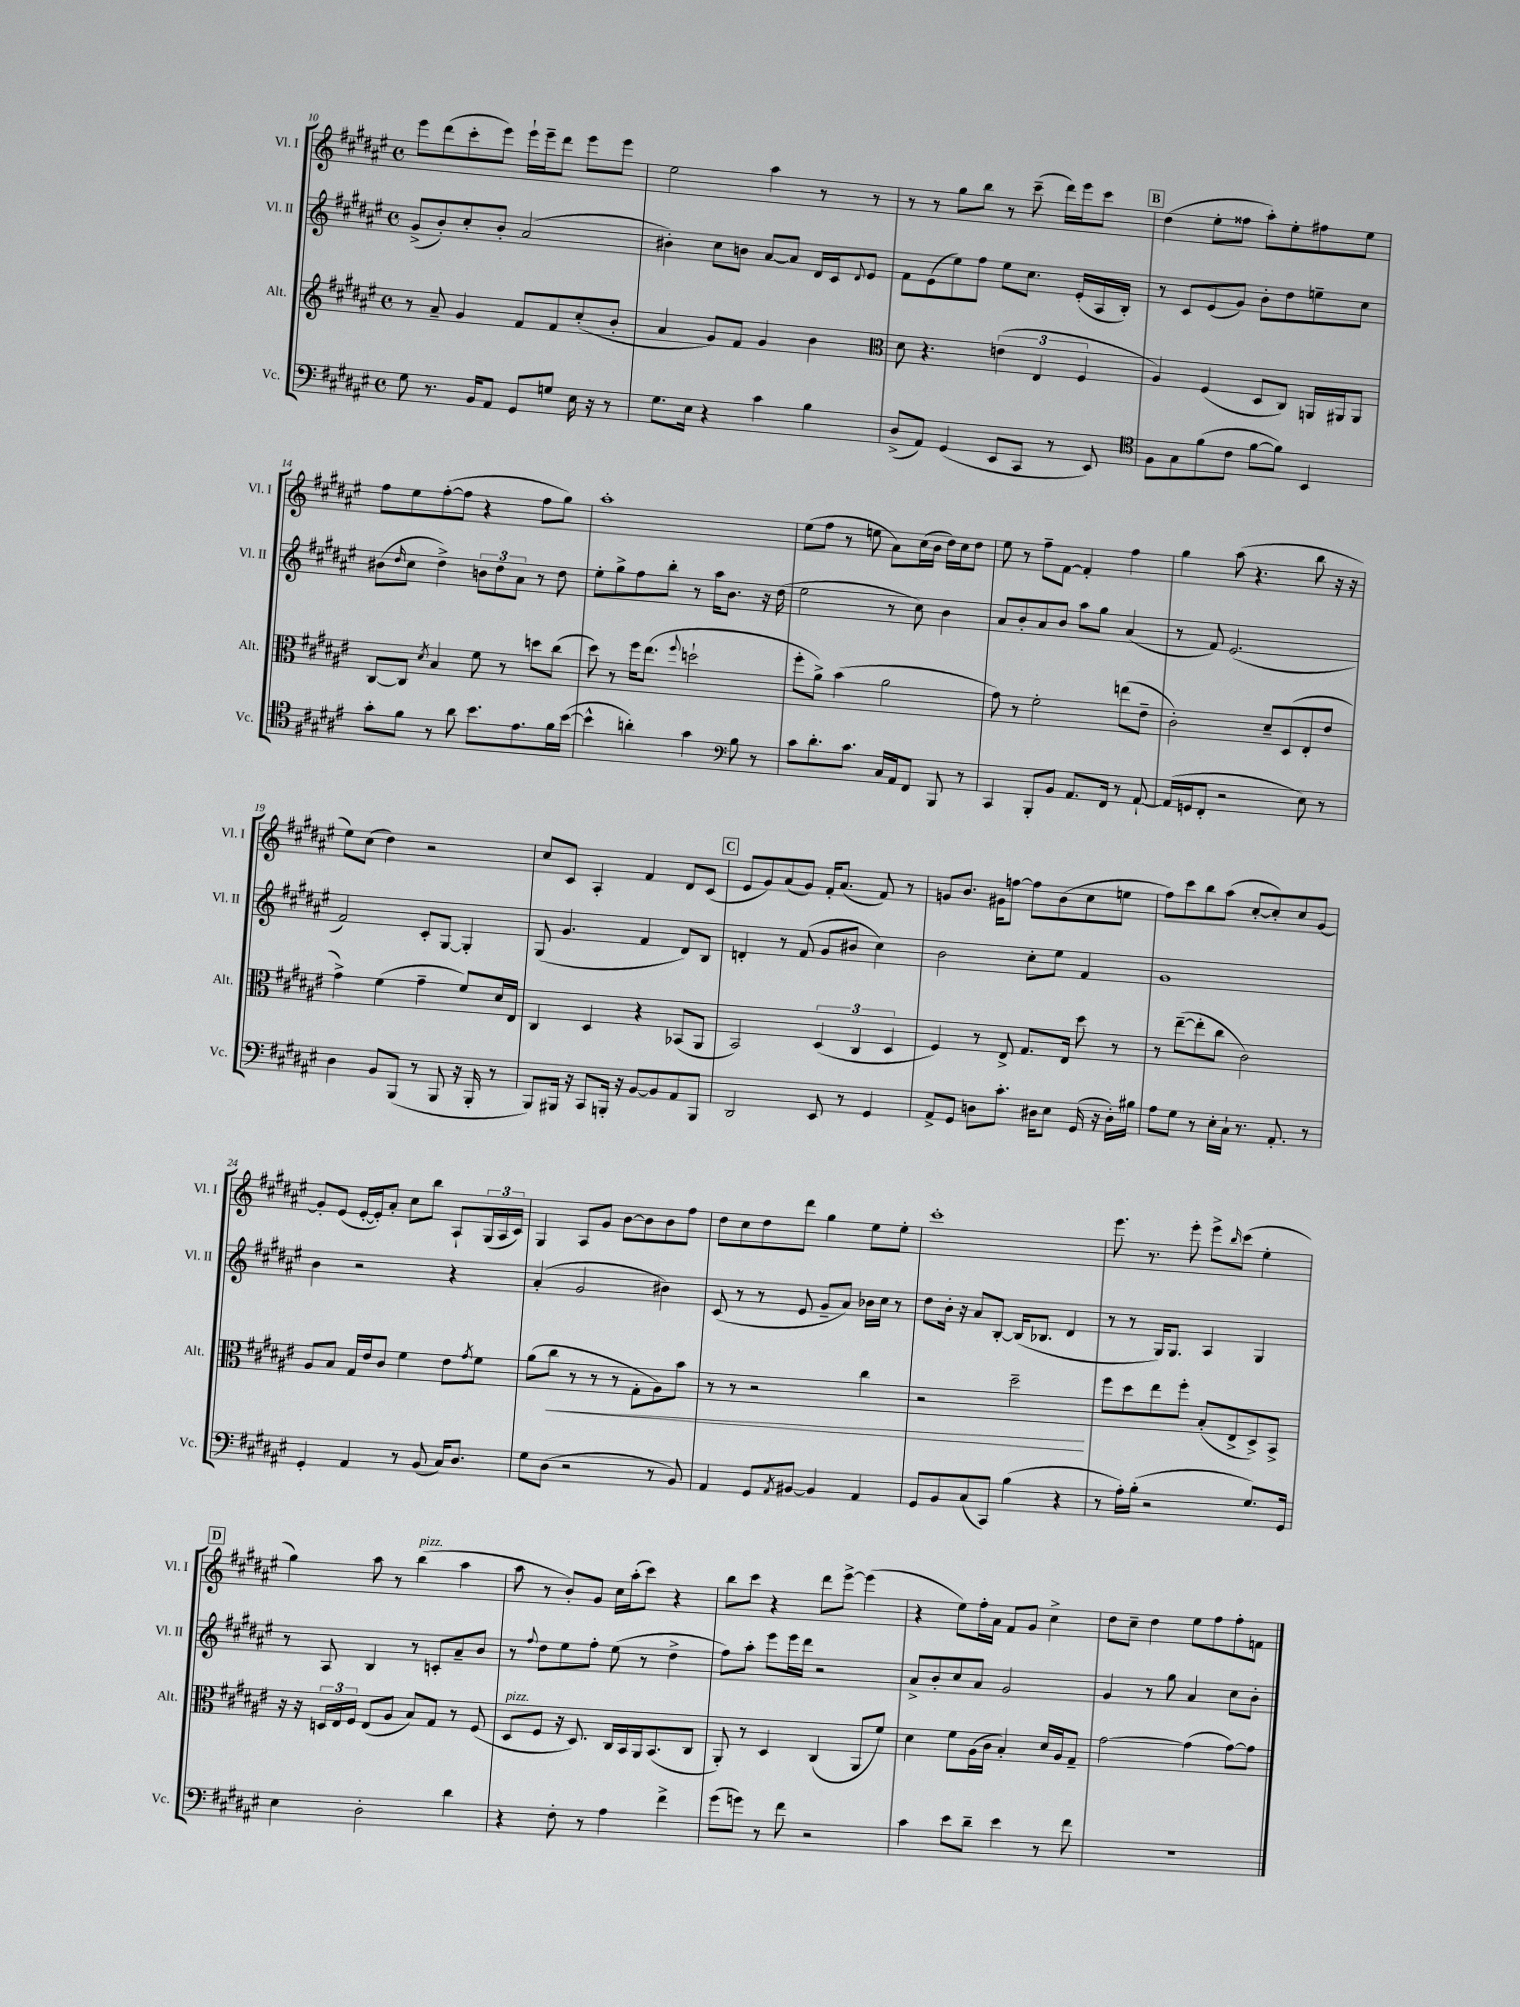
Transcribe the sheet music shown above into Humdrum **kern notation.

**kern	**kern	**kern	**kern
*staff4	*staff3	*staff2	*staff1
*clefF4	*clefG2	*clefG2	*clefG2
*k[f#c#g#d#a#e#]	*k[f#c#g#d#a#e#]	*k[f#c#g#d#a#e#]	*k[f#c#g#d#a#e#]
*M4/4	*M4/4	*M4/4	*M4/4
*met(c)	*met(c)	*met(c)	*met(c)
8G#\	8r	(8g#^/L	8eee#\L
8.r	8a#~/	8b'/)	(8ddd#\
.	4g#/	8cc#'/	8ccc#'\
16BB/LK	.	.	.
8AA#/J	.	8b'/J	8eee#\J)
8GG#/L	8f#/L	(2a#/	16eee#`\LL
.	.	.	16eee#~\J
8G/J	8f#/	.	8ddd#\J
16E#\	(8cc#'/	.	8eee#\L
16r	.	.	.
8r	8b'/J	.	8eee#\J
=	=	=	=
8.G#\L	4a#/	4b#'\)	2ee#\
16E#\Jk	.	.	.
4r	8g#/L)	8cc#\L	.
.	8f#/J	8b\J	.
4c#\	4g#/	[8a#/L	4aa#\
.	.	8a#/]J	.
4B\	4b\	16d#/LL	8r
.	.	16c#/J	.
.	.	8qqd#/	.
.	.	8e#/J	8r
=	=	=	=
*	*clefC3	*	*
(8D#^/L	8d#\	8f#\L	8r
8AA#/J)	4.r	(8e#\	8r
(4GG#/	.	8ee#\)	8gg#\L
.	.	8ff#\J	8bb\J
8EE#/L	(6e\	8ee#\L	8r
8CC#/J	.	8.cc#\J	(8ccc#~\
.	6E#/	.	.
8r	.	.	16ddd#\LL)
.	.	(16e#'/LL	16eee#\J
.	6F#/	.	.
8EE#/)	.	16A#/	8ccc#\J
.	.	16B'/JJ)	.
=	=	=	=
*clefC4	*	*	*
8F#\L	4A#/)	8r	(4dd#\
8G#\	.	8c#/L	.
(8f#\	(4F#/	(8e#/	8ee#'\L
8c#\J	.	8g#/J)	8ff##\J
[8f#\L	8D#/L	8b'\L	8aa#'\L)
8f#\]J)	8C#/J)	8dd#\	8ee#'\
4BB/	16AA/LL	8ee~\	8ff#\
.	16AA#/J	.	.
.	8AA#/J	8cc#\J	8ee#\J
=	=	=	=
8g#'\L	[8C#/L	(8b#\L	8ff#\L
.	.	16qqdd#/	.
8f#\J	8C#/]J	8cc#\J	8ee#\
.	8qd#/	.	.
8r	4B/	4dd#^\)	([8ff#'\
8a#\	.	.	8ff#\]J
8.b\L	8f#\	12b\L	4r
.	.	12dd#\	.
.	8r	.	.
.	.	12a#\J	.
8.e#\	.	.	.
.	8dd\L	8r	8ff#\L
16f#\L	(8cc#\J	8dd#\	8gg#\J)
([16b\JJ	.	.	.
=	=	=	=
4b^^\]	8dd#\)	8ee#'\L	1aa#'
.	8r	8gg#^\	.
4a'\)	16ff#\LK	8ff#\	.
.	(8.ee#\J	.	.
.	.	8bb'\J	.
.	8qqff#/	.	.
4g#\	2dd`\	8r	.
.	.	16aa#\LK	.
.	.	8.b\J	.
*clefF4	*	*	*
8B\	.	.	.
8r	.	16r	.
.	.	(16dd#\	.
=	=	=	=
8c#\L	8ff#'\L	2ee#\	(8ee#\L
8.d#'\	8a#^\J)	.	8ff#\J
.	(4b\	.	8r
8.c#\J	.	.	.
.	.	.	8ee\
16C#/LL	2a#\	8r	8a#\L)
16AA#/J	.	.	.
8FF#/J	.	8cc#\)	(16cc#\L
.	.	.	16b\JJ
8BBB/	.	4b\	16dd#\LL)
.	.	.	16cc#\J
8r	.	.	8dd#\J
=	=	=	=
4CC#/	8g#\)	8a#/L	8ee#\
.	8r	8b'/	8r
8BBB'/L	2f#'\	8a#/	8ff#~\L
8BB/J	.	8b/J	[8f#\J
8.AA#/L	.	8aa#\L	4f#'/]
.	.	8gg#\J	.
16FF#/Jk	.	.	.
8r	(8ee\L	(4a#/	4ff#\
[8AA#`/	8e#~\J	.	.
=	=	=	=
(16AA#/]LL	2c#'\)	8r	4gg#\
16GG/J	.	.	.
8FF#'/J	.	8f#/)	.
2r	.	(2.e#/	(8aa#\
.	.	.	4.r
.	8d#~/L	.	.
.	(8D#/	.	.
8E#\)	8E#'/	.	8bb\
8r	8e#/J	.	16r
.	.	.	16r
=	=	=	=
4D#\	4g#^\)	2f#/)	8ee#\L)
.	.	.	(8cc#\J
8BB/L	(4f#\	.	4dd#\)
(8BBB/J	.	.	.
8r	4g#~\	8c#'/L	2r
8BBB/	.	[8G#/J	.
16r	8f#/L)	4G#'/]	.
16BBB'/	.	.	.
8r	16d#/L	.	.
.	16E#/JJ	.	.
=	=	=	=
8BBB/L)	4C#/	(8G#/	8cc#/L
16BBB#/Jk	.	4.g#/	8c#/J
16r	.	.	.
8CC#/L	4D#/	.	4A#'/
16BBB'/Jk	.	.	.
16r	.	.	.
[8BB/L	4r	4f#/	4f#/
8BB/]	.	.	.
8AA#/	(8BB-/L	8d#/L)	8d#/L
8BBB/J	8AA#/J	8B/J	(8c#/J
=	=	=	=
2DD#/	2BB/)	4d'/	8e#/L
.	.	.	8g#/)
.	.	8r	(8a#/
.	.	(8f#/	8g#/J)
8EE#/	(6D#/	8g#/L	16f#'/LK
.	.	.	(8.a#/J
8r	.	8b#/J	.
.	6C#/	.	.
4GG#/	.	4cc#\)	8f#/)
.	6D#/	.	.
.	.	.	8r
=	=	=	=
8AA#^/L	4F#/)	2b\	8g/L
8GG#/J	.	.	8.b/J
8D\L	8r	.	.
.	.	.	16g#\LK
8.c#'\J	8E#^/	.	[8ff\J
.	8.G#/L	8cc#'\L	8ff\]L
16D#\LK	.	.	.
8E#\J	.	8ee#\J	(8b\
.	16E#/Jk	.	.
(16GG#/	8dd#\	4f#/	8cc#\
16r	.	.	.
16D#'\LL)	8r	.	8ee\J
16B#\JJ	.	.	.
=	=	=	=
8A#\L	8r	1g#	8ff#\L)
8G#\J	([8ee#~\L	.	8ccc#\
8r	8ee#'\]	.	8bb\
16E#'\LL	8cc#\J	.	(8aa#\J
16C#`\JJ	.	.	.
8.r	2c#\)	.	[8cc#'/L
.	.	.	8cc#'/])
8.AA#'/	.	.	.
.	.	.	8cc#/
8r	.	.	[8g#/J
=	=	=	=
4GG#'/	8A#/L	4b\	8g#'/]L
.	8B/J	.	(8e#/J
4AA#/	16G#/LL	2r	[16e#'/LL
.	16e#/J	.	16e#'/]J)
.	8c#/J	.	8a#'/J
8r	4f#\	.	8cc#\L
(8BB/	.	.	8bb\J
16C#/LK)	8e#\L	4r	8A#`/L
8.D#/J	.	.	.
.	8qg#/	.	.
.	8f#\J	.	(24G#/L
.	.	.	24A#/
.	.	.	24c#/JJ)
=	=	=	=
8G#\L	(8a#\L	(4a#'/	4G#/
(8D#\J	8cc#\J	.	.
2r	8r	2g#/	8A#/L
.	8r	.	8g#/J
.	8r	.	[8b\L
.	8G#'\L	.	8b\]
8r	8A#\)	4b#\)	8b\
8BB/)	8b\J	.	8ff#\J
=	=	=	=
4AA#/	8r	(8c#/	8dd#\L
.	8r	8r	8cc#\
8GG#/L	2r	8r	8dd#\
8qAA#/	.	.	.
[8BB#/J	.	8e#/	8ddd#\J
4BB#/]	.	8g#~/L	4gg#\
.	.	8a#/J)	.
4AA#/	4cc#\	16b-\LL	8ee#\L
.	.	16cc#\JJ	.
.	.	8r	8ee#'\J
=	=	=	=
8GG#/L	2r	8dd#\L	1ccc#'
8BB/	.	16b'\Jk	.
.	.	16r	.
(8C#/	.	8a#/L	.
8CC#/J)	.	[8B'/J	.
(4B\	2dd#~\	(16B/]LK	.
.	.	8.B-/J	.
4r	.	4d#/	.
=	=	=	=
8r	8ff#\L	8r	8.eee#\
16A#'\LL)	8dd#\	8r	.
(16B'\JJ	.	.	8.r
2r	8ee#\	16G#/LK)	.
.	.	8.G#/J	.
.	8ff#'\J	.	8eee#'\
.	(8B'/L	4A#/	8eee#^\L
.	.	.	16qqbb/
.	8E#^/	.	(8ccc#\J
8.G#/L)	8D#^/)	4G#/	4ee#'\
.	8BB^/J	.	.
16GG#/Jk	.	.	.
=	=	=	=
4E#\	16r	8r	4gg#\)
.	16r	.	.
.	24D/LL	8A#/	.
.	24E#/	.	.
.	24F#/JJ	.	.
2D#'\	(8E#/L	4B/	8aa#\
.	8A#/J	.	8r
.	8B/L)	8r	(4bb\
.	8G#/J	8c'/L	.
4d#\	8r	8a#~/	4aa#\
.	(8F#/	8b/J	.
=	=	=	=
4r	8D#/L	8r	8aa#\
.	.	8qqff#/	.
.	8F#/J	8dd#\L	8r
8F#'\	16r	8ee#\	8b'/L)
.	8.D#/)	.	.
8r	.	8ff#'\J	8g#/J
4A#\	16C#/LL	(8ee#\	16cc#\LL
.	16BB/	.	(16aa#'\J
.	16AA#/J	8r	8ccc#\J)
.	(8.BB/	.	.
4f#^\	.	4dd#^\	4r
.	8C#/J	.	.
=	=	=	=
(8g#\L	8AA#'/)	8ff#\L)	8bb\L
8g\J)	8r	8aa#'\J	8ccc#\J
8r	4D#/	8eee#\L	4r
8f#\	.	16eee#\L	.
.	.	16ddd#\JJ	.
2r	(4C#/	2r	8ddd#\L
.	.	.	[8eee#^\J
.	8AA#/L	.	(4eee#\]
.	8f#/J)	.	.
=	=	=	=
4c#\	4d#\	8a#^/L	4r
.	.	8b'/	.
8e#\L	8f#\L	8cc#/	8ee#\L)
8d#~\J	(16A#\L	8a#/J	16ff#'\L
.	16c#\JJ	.	16a#\JJ
4e#\	4B'/)	2g#/	8f#/L
.	.	.	8g#/J
8r	16d#/LL	.	4cc#^\
.	16A#/J	.	.
8f#\	8G#~/J	.	.
=	=	=	=
1r	[2g#\	4g#/	8dd#\L
.	.	.	8cc#~\J
.	.	8r	4dd#\
.	.	8gg#\	.
.	(4g#\]	4a#/	8ee#\L
.	.	.	8ff#\
.	[8g#\L)	8cc#\L	8ff#'\
.	8g#\]J	8b'\J	8f\J
==	==	==	==
*-	*-	*-	*-
